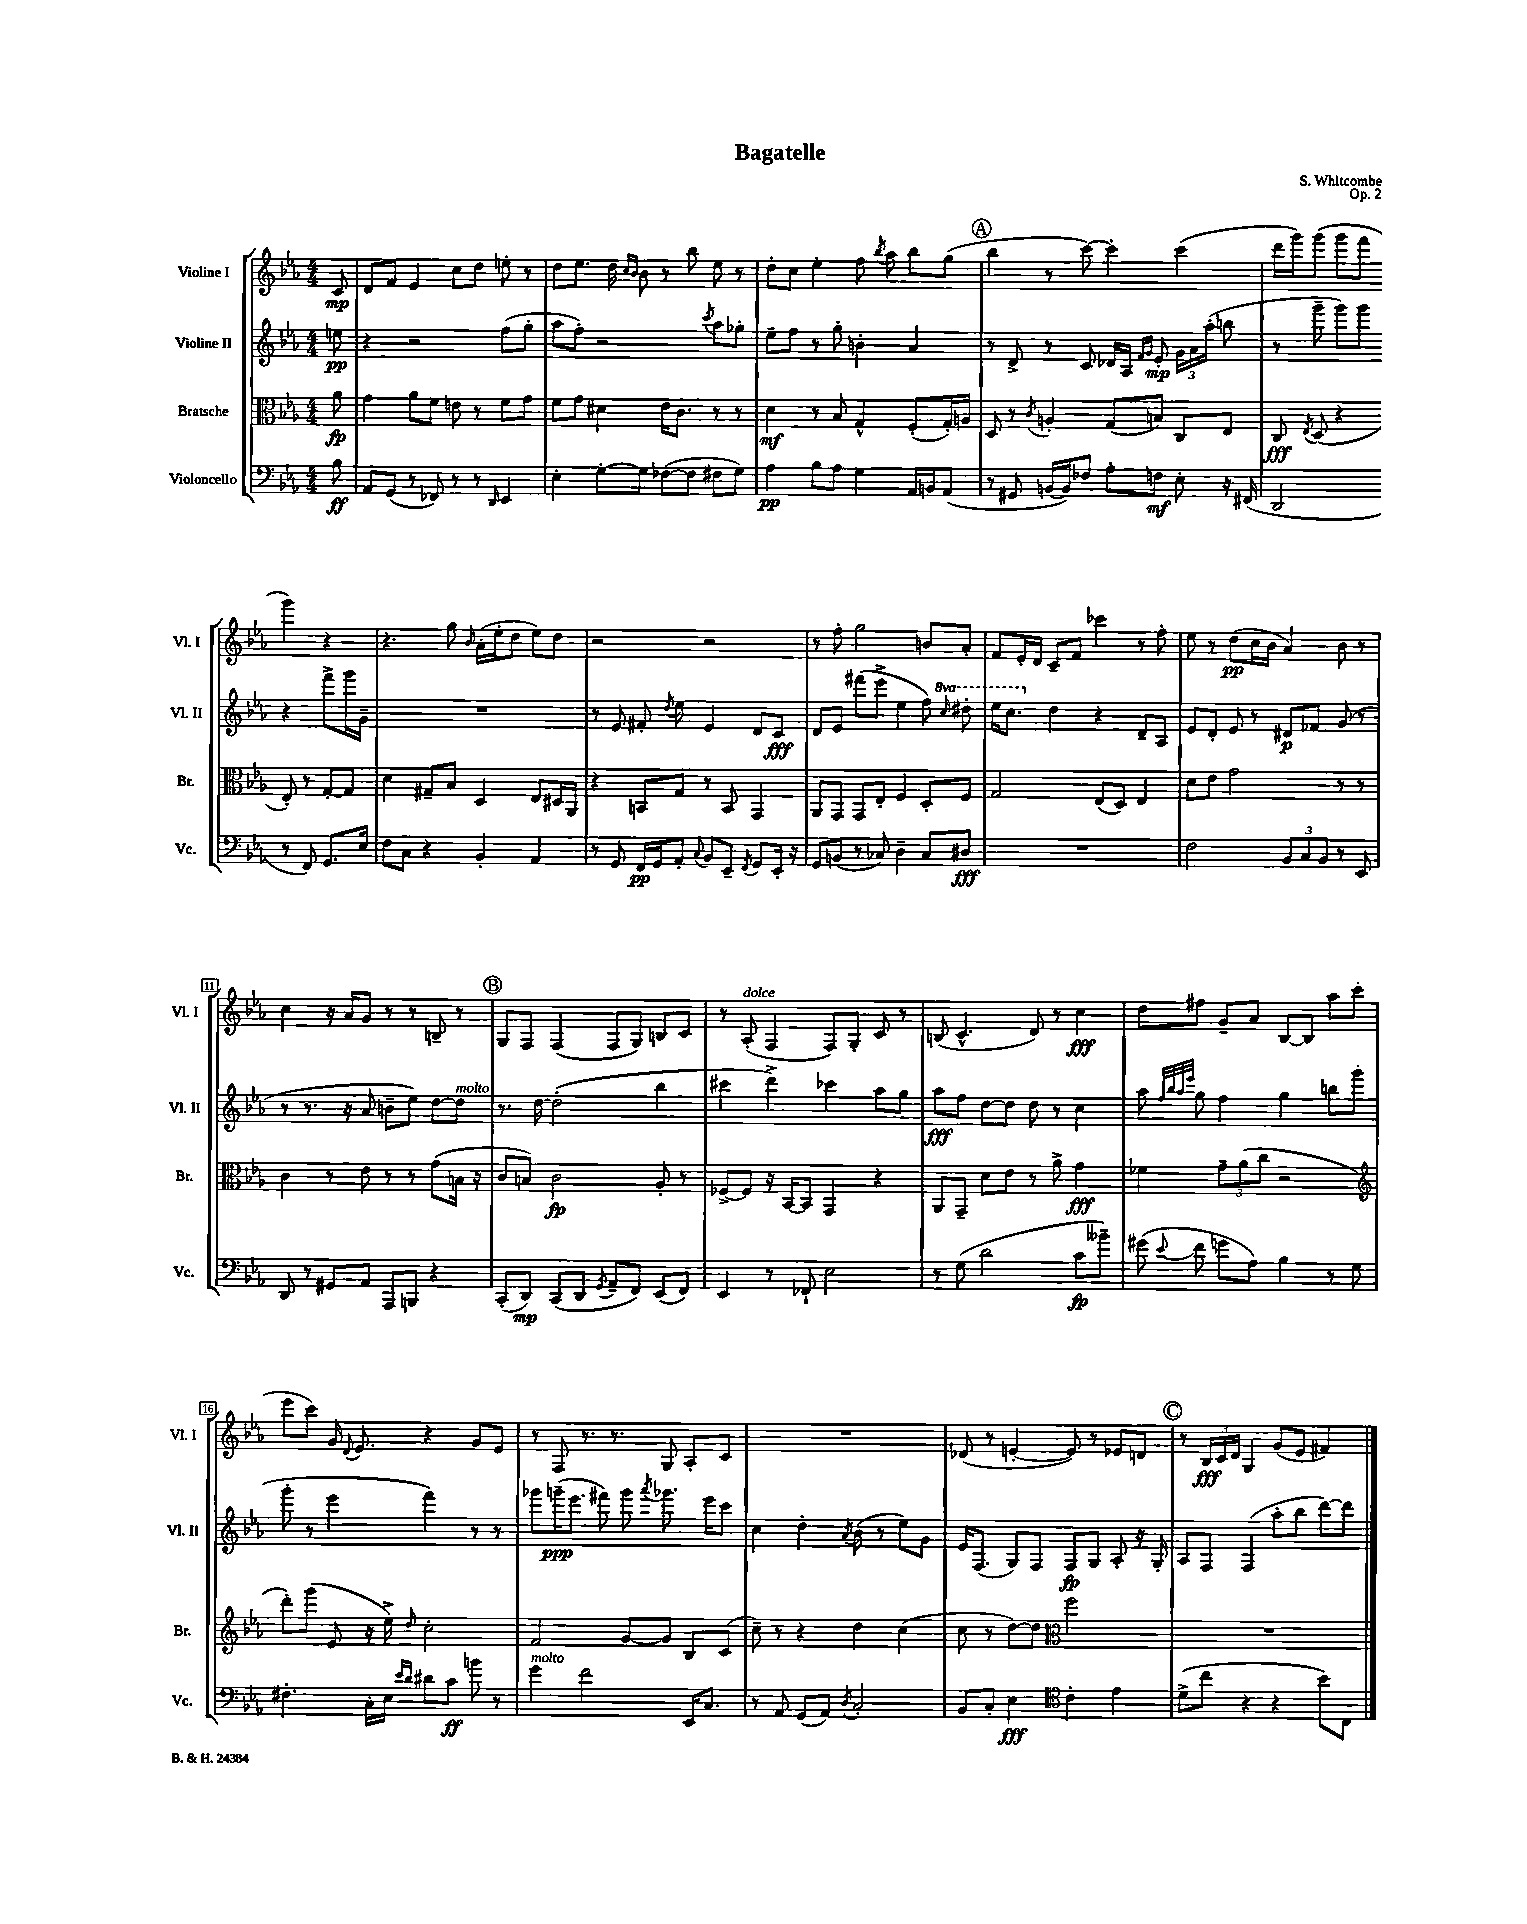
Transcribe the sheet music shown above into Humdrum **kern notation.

**kern	**kern	**kern	**kern
*staff4	*staff3	*staff2	*staff1
*clefF4	*clefC3	*clefG2	*clefG2
*k[b-e-a-]	*k[b-e-a-]	*k[b-e-a-]	*k[b-e-a-]
*M4/4	*M4/4	*M4/4	*M4/4
8B-\	8a-\	8ee\	8c/
=	=	=	=
8AA-/L	4g\	4r	8d/L
(8GG/J	.	.	8f/J
8r	8a-\L	2r	4e-/
8FF-/)	8f\J	.	.
8r	8e\	.	8cc\L
8r	8r	.	8dd\J
16qqDD/	.	.	.
4EE-/	8f\L	(8ff\L	8ee'\
.	8g\J	8gg'\J	8r
=	=	=	=
4E-'\	8f\L	8aa-\L	8dd\L
.	8g\J	8ff'\J)	8.ee-\J
[8G'\L	4d#\	2r	.
.	.	.	16dd\
.	.	.	16qqcc/LL
.	.	.	16qqb-/JJ
8G\]J	.	.	8b-\
([8F-\L	16e-\LK	.	8r
.	8.c\J	.	.
8F-\]J	.	.	8bb-\
.	.	8qccc/	.
8F#\L	8r	8aa-\L	8ee-\
8G\J)	8r	8gg-'\J	8r
=	=	=	=
4A-\	4d\	8ee-~\L	8dd'\L
.	.	8ff\J	8cc\J
8B-\L	8r	8r	4ee-'\
8A-\J	8B-/	8gg'\	.
4G\	4G^^/	4b'\	8ff\
.	.	.	8qbb-/
.	.	.	8aa-\
16AA-/LL	(8F'/L	4a-/	8bb-\L
16BB/J	.	.	.
(8AA-/J	16G'/L)	.	(8gg\J
.	16A/JJ	.	.
=	=	=	=
8r	8D/	8r	4bb-\
8GG#/	8r	8d^/	.
.	8qc/	.	.
[16BB/LL	4A'/	8r	8r
16BB/]J)	.	.	.
8F-/J	.	8c/	[8ccc\)
8A-'\L	(8G/L	16d-/LL	4ccc'\]
.	.	16A-/JJ	.
.	.	16qqf/LL	.
.	.	16qqg/JJ	.
8F\J	8B/J)	8e-'/	.
8E-'\	8C/L	24g\LL	(4ccc\
.	.	24a-\	.
.	.	(24aa-'\JJ	.
16r	8E-/J	8bb\	.
(16FF#/	.	.	.
=	=	=	=
2DD/	8C/	8r	16ddd\LL
.	.	.	16ggg\J)
.	8qE-/	.	.
.	(8D/	8ggg~\	(8ggg\J
.	4r	8ggg\L)	8ggg\L
.	.	8ggg\J	8fff\J
8r	8E-'/)	4r	4ggg\)
8FF/)	8r	.	.
8.GG/L	[8G'/L	8fff^\L	4r
.	8G/]J	16ggg\L	.
16E-/Jk	.	16g~\JJ	.
=	=	=	=
8F\L	4d\	1r	4.r
8C\J	.	.	.
4r	8G#~/L	.	.
.	8B-/J	.	8gg\
.	.	.	16qqb-/
4BB-'/	4D/	.	(16a-'\LL
.	.	.	16ee-'\J
.	.	.	8dd\J
4AA-/	8E-/L	.	8ee-\L)
.	16D#/L	.	8dd\J
.	16AA-/JJ	.	.
=	=	=	=
8r	4r	8r	2r
8GG/	.	8e-/	.
16FF/LL	8BB/L	8f#'/	.
16GG/J	.	.	.
.	.	8qdd/	.
8AA-'/J	8G/J	8ee-\	.
8qqC/	.	.	.
8BB-/L	8r	4e-/	2r
8EE-~/J	8BB/	.	.
8qFF/	.	.	.
8GG/L	4GG/	8d/L	.
16EE-'/Jk	.	8c/J	.
16r	.	.	.
=	=	=	=
8GG/L	8AA-/L	8d/L	8r
(8BB/J	8GG/J	8e-/J	8ff'\
8r	8GG/L	(8fff#\L	2gg\
8C-/)	8E-'/J	8eee-^\J	.
4D~\	4F/	4ee-\	.
8C-/L	8D'/L	8ff\)	8b/L
.	.	16qqccc/	.
8D#/J	8F/J	8ddd#'\	8a-'/J
=	=	=	=
1r	2G/	16eee-\LK	8f/L
.	.	8.ccc\J	.
.	.	.	16e-'/L
.	.	.	16d/JJ
.	.	4dd\	8c~/L
.	.	.	8f/J
.	(8E-/L	4r	4ccc-\
.	8D/J)	.	.
.	4E-/	8d~/L	8r
.	.	8A-/J	8ff'\
=	=	=	=
2F\	8d\L	8e-/L	8ee-\
.	8e-\J	8d'/J	8r
.	2g\	8e-/	(8dd\L
.	.	8r	16cc\L
.	.	.	16b-\JJ
12BB-/L	.	8d#/L	4a-/)
12C/	.	.	.
.	.	8f-/J	.
12BB-/J	.	.	.
8r	8r	(8g/	8b-\
8EE-/	8r	8r	8r
=	=	=	=
8DD/	4c\	8r	4cc\
8r	.	8.r	.
8GG#/L	8r	.	16r
.	.	16r	16a-/LK
8AA-/J	8e-\	8a-/	8g/J
8AAA-/L	8r	8b~\L	8r
8BBB/J	8r	8ee-\J)	8r
4r	(8g\L	[8dd\L	8B~/
.	16B\Jk	8dd\]J	8r
.	16r	.	.
=	=	=	=
(8CC'/L	8c/L	8.r	8G/L
8DD/J)	8B/J)	.	8F/J
.	.	[16dd\	.
(8CC/L	2c\	(2dd'\]	(4F/
8DD/J	.	.	.
8qGG/	.	.	.
8AA-~/L	.	.	8F/L
8FF/J)	.	.	8G/J)
(8EE-/L	8A-'/	4bb-\	8B/L
8FF/J)	8r	.	8c/J
=	=	=	=
4EE-/	[8F-^/L	4ccc#\	8r
.	8F-/]J	.	(8A-'/
8r	16r	4ddd^\)	4F/
.	[16BB-/LK	.	.
8FF-`/	8BB-/]J	.	.
2E-\	4GG/	4ccc-\	8F/L)
.	.	.	8G'/J
.	4r	8aa-\L	8c/
.	.	8gg\J	8r
=	=	=	=
8r	8AA-/L	8aa-\L	(8B/
(8G\	8GG~/J	8ff\J	4.c^^/
2d\	8d\L	[8dd\L	.
.	8e-\J	8dd\]J	.
.	8r	8dd\	8d/)
.	8a-^\	8r	8r
8c\L	4g\	4cc\	4cc\
8b--~\J)	.	.	.
=	=	=	=
(8g#\	4f-\	8aa-\	8dd\L
.	.	32qqff/LLL	.
.	.	32qqbb-/	.
.	.	32qqaa-/	.
8qqe-/	.	32qqeee-/JJJ	.
8f\	.	8gg\	8ff#\J
8g\L	12g~\L	4ff\	8g~/L
.	(12a-\	.	.
8A-\J)	.	.	8a-/J
.	12cc\J	.	.
4B-\	2r	4gg\	[8B-/L
.	.	.	8B-/]J
8r	.	8bb\L	8aa-\L
8G\	.	(8ggg\J	(8ccc\J
=	=	=	=
*	*clefG2	*	*
4.F#'\	8ddd'\L)	8ggg'\	8eee-\L
.	(8ggg\J	8r	8ccc\J)
.	8e-/	4eee-\	16g/
.	.	.	8qqd/
.	.	.	8.e-/
16C'\LL	16r	.	.
16E-\JJ	16ee-^\)	.	.
16qqe-/LL	.	.	.
16qqd/JJ	16qqdd/	.	.
8d#\L	2cc'\	4fff\)	4r
8c\J	.	.	.
8b\	.	8r	8g/L
8r	.	8r	8e-/J
=	=	=	=
4g\	2f/	8ggg-\L	8r
.	.	(16ggg~\K	8F/
.	.	8.eee-\J	.
2f\	.	.	8.r
.	.	8fff#\)	.
.	.	.	8.r
.	[8g/L	8ggg\	.
.	.	8qaaa-/	.
.	8g/]J	8.ggg-\	8G/
16EE-/LK	8B-/L	.	8A-'/L
8.C/J	.	16eee-\LK	.
.	(8c/J	8ccc\J	8c/J
=	=	=	=
8r	8cc~\)	4cc\	1r
8AA-/	8r	.	.
(8GG/L	4r	4dd'\	.
8AA-/J)	.	.	.
8qD/	.	8qa-/	.
2C'/	4dd\	(8b-\	.
.	.	8r	.
.	(4cc\	8ee-\L)	.
.	.	8g\J	.
=	=	=	=
8BB-/L	8cc\	16e-/LK	(8d-/
.	.	(8.F/J	.
8C'/J	8r	.	8r
4E-\	[8dd\L)	8G/L)	[4e'/
.	8dd\]J	8F/J	.
*clefC4	*clefC3	*	*
4c'\	2ff\	8F/L	8e/])
.	.	8G/J	8r
4e-\	.	8A-'/	8e-/L
.	.	16r	8d/J
.	.	16G'/	.
=	=	=	=
(8d^\L	1r	8A-/L	8r
8cc\J	.	8F/J	24B-/LL
.	.	.	24c/
.	.	.	24d/JJ
4r	.	(4F/	4G/
4r	.	8aa-'\L	(8g/L
.	.	8bb-\J	8e-/J
8b-\L)	.	[8ddd\L)	4f#/)
8C\J	.	8ddd\]J	.
==	==	==	==
*-	*-	*-	*-
